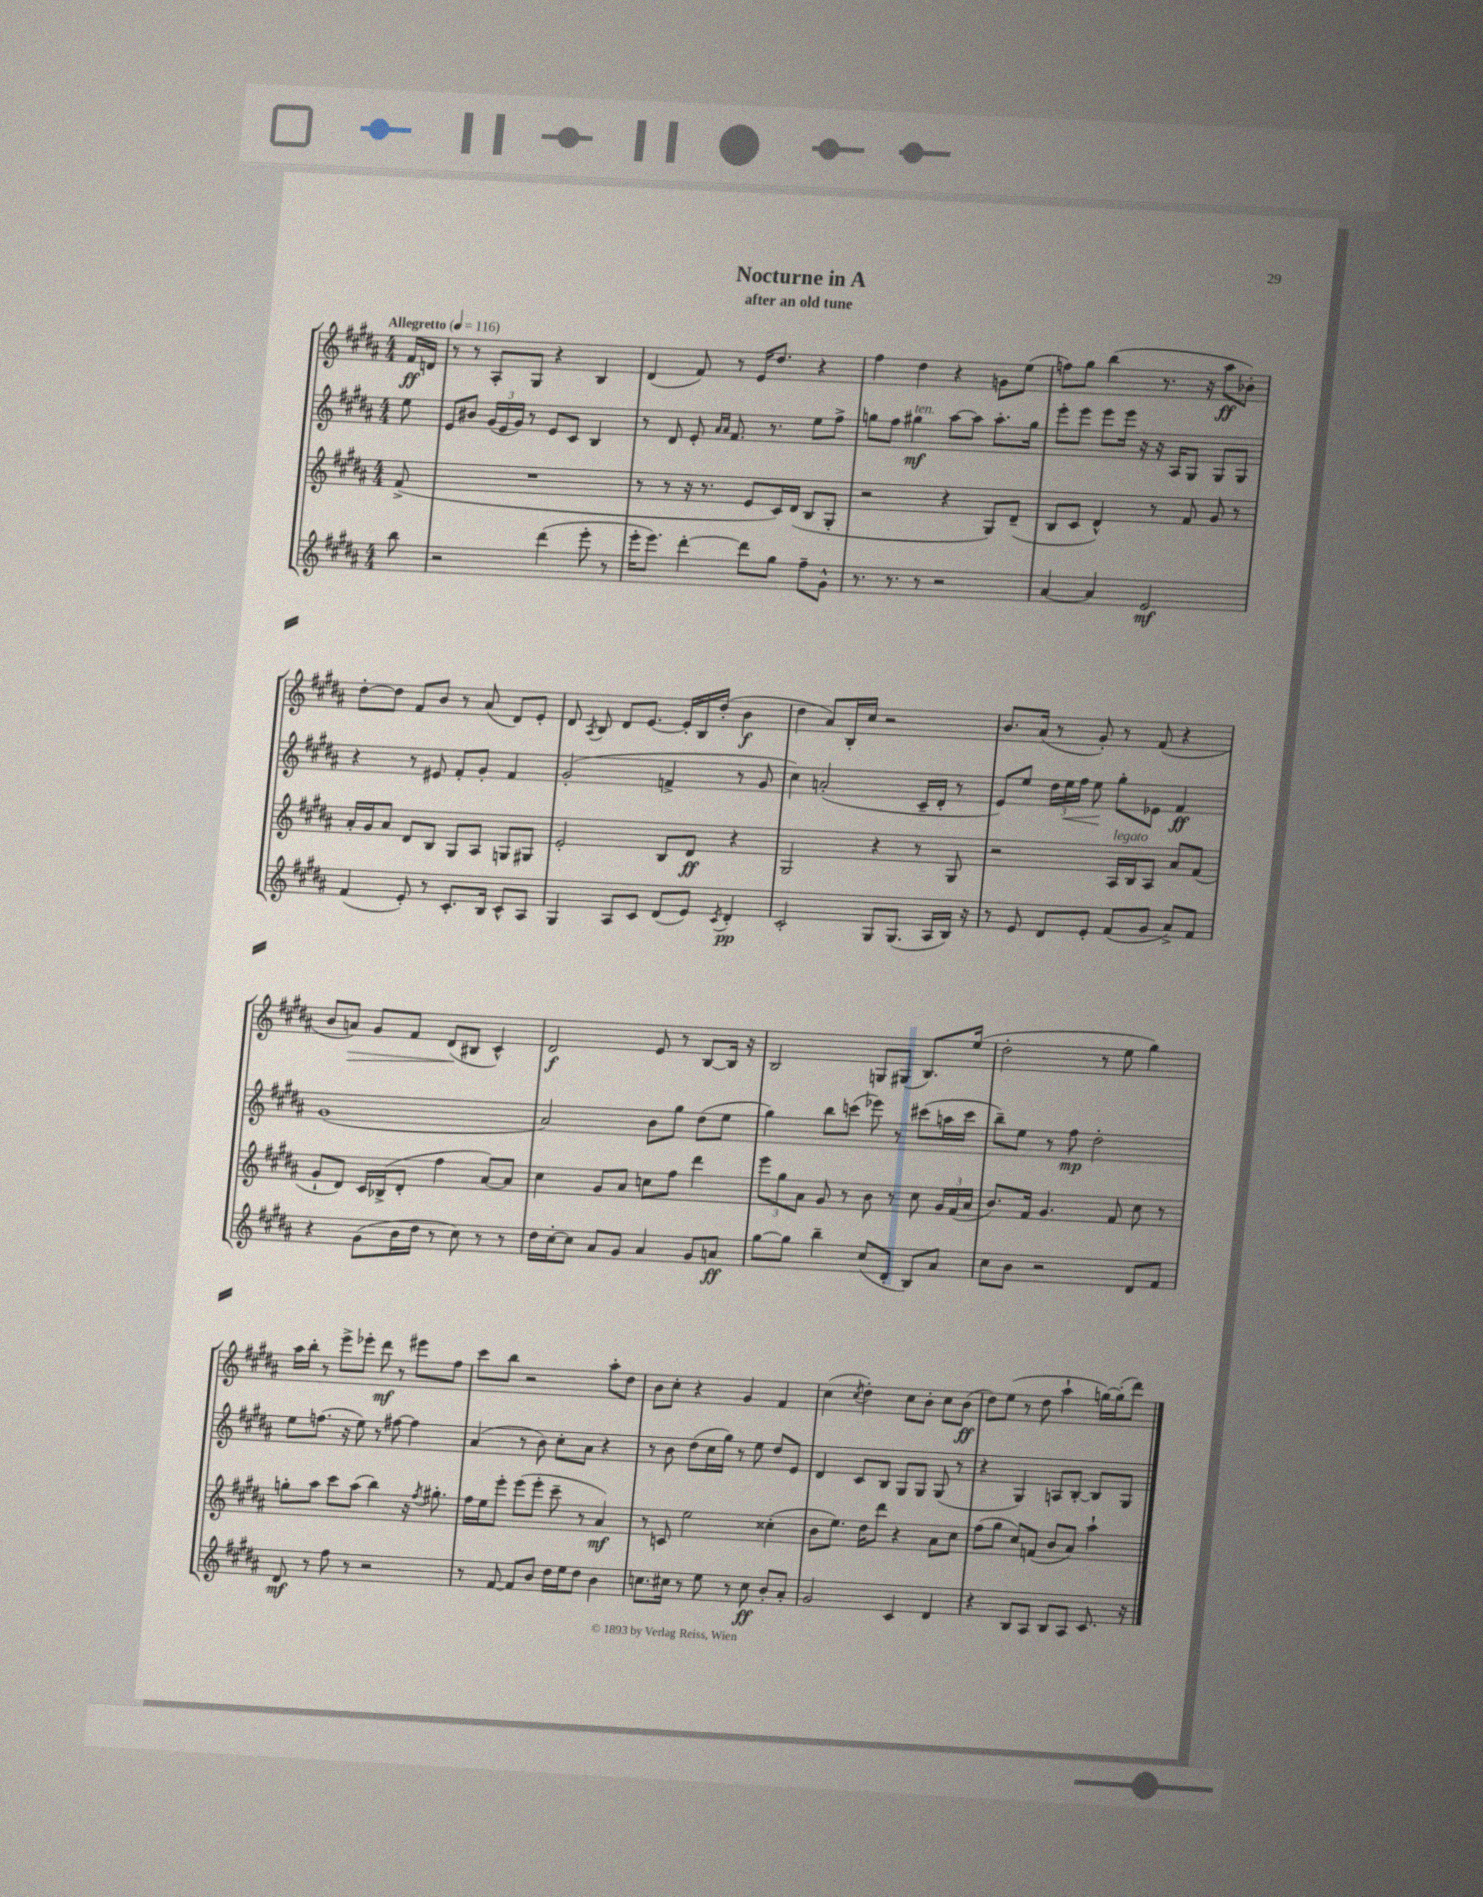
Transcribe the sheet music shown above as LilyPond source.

\header { title = "Nocturne in A" subtitle = "after an old tune" }
<<
\new StaffGroup <<
\new Staff = "s0" {
    \clef treble \key b \major \numericTimeSignature \time 4/4 \partial 8 \tempo "Allegretto" 4 = 116
    \autoBeamOff fis'16[\ff d'16] |
    r8 r8 ais8[-. gis8] r4 b4 |
    dis'4( fis'8) r8 e'16[ dis''8.] r4 |
    fis''4 dis''4 r4 g'8[ e''8]( |
    f''8[) gis''8] b''4( r8. r16 ais''8[\ff bes'8]-.) |
    dis''8[~-. dis''8] fis'8[ b'8] r8 ais'8( dis'8[) e'8]-. |
    dis'8 \acciaccatura { ais8 } b8 dis'8[ e'8.]~ e'16[-. b16 dis''16]-.( b'4\f |
    dis''4 ais'8[) b16-. cis''16] r2 |
    b'8.[ ais'16]( r8 gis'8-.) r8 fis'8( r4 |
    b'8[ a'8]\>) gis'8[ fis'8] dis'8[\!( bis8] cis'4-^) |
    dis'2\f e'8 r8 b8[~ b16] r16 |
    b2 g8[ gis8]( b8.[) e''16]( |
    dis''2-. r8 e''8 gis''4) |
    ais''16[ b''16]-. r8 e'''8[-> ees'''8]-. dis'''8\mf r8 eis'''8[ fis''8] |
    cis'''8[ b''8] r2 ais''8[-. dis''8] |
    b'8[ cis''8]-. r4 gis'4 fis'4 |
    cis''4( \acciaccatura { cis''8 } dis''4-.) cis''8[ b'8]-. cis''8[ b'8]\ff( |
    dis''8[) e''8]( r8 dis''8 ais''4-! g''16[~) g''16-.( dis'''8]) \bar "|." |
}
\new Staff = "s1" {
    \clef treble \key b \major \numericTimeSignature \time 4/4 \partial 8
    \autoBeamOff e''8 |
    e'8[ bis'8] \tuplet 3/2 { gis'16[( e'16 gis'16]) } r8 e'8[ cis'8] b4 |
    r8 dis'8 e'8-. \grace { ais'16[ ais'16] } fis'8. r8. e''8[ fis''8]-> |
    g''8[ fis''8] gis''4\mf^\markup { \italic "ten." } ais''8[~ ais''8] ais''8.[-. gis''16] |
    e'''8[-. e'''8] e'''8[ e'''16] r16 r16 ais16[ gis8] gis8[ gis8] |
    r4 r8 eis'8 fis'8[-. gis'8]-. fis'4 |
    gis'2-.( f'4-> r8 gis'8 |
    cis''4) a'2-.( cis'16[-- dis'16]-. r8 |
    e'8[) e''8] \tuplet 3/2 { dis''16[ e''16\< fis''16] } e''8\! gis''8[-. ees'8] fis'4\ff |
    gis'1( |
    ais'2) b'8[ gis''8] dis''8[( e''8] |
    gis''4) b''8[ c'''8]( ees'''8) r8 cis'''8[( a''16 cis'''16] |
    b''8[--) e''8] r8 fis''8\mp dis''2-. |
    e''8[ f''8.]( r16 e''8) r8 fis''8~ fis''4 |
    ais'4( r8 b'8) cis''8[-. ais'8] r4 |
    r8 b'8 dis''8[( cis''16 gis''16]) r8 e''8 dis''8[ e'8] |
    dis'4 cis'8[ b8] gis8[ gis8] gis8( r8 |
    r4 gis4) a8[ b8]~-. b8[ gis8] \bar "|." |
}
\new Staff = "s2" {
    \clef treble \key b \major \numericTimeSignature \time 4/4 \partial 8
    \autoBeamOff fis'8->( |
    R1 |
    r8 r8 r16 r8. e'8[ cis'16) dis'16]( b8[ gis8]-. |
    r2 r4 gis8[) dis'8]--( |
    b8[ cis'8] dis'4-^) r8 fis'8 gis'8 r8 |
    ais'16[-. gis'16 ais'8] dis'8[ b8] gis8[ ais8] g8[ gis8] |
    e'2-. b8[ dis'8]\ff r4 |
    gis2 r4 r8 gis8 |
    r2 ais16[^\markup { \italic "legato" } b16 ais8] ais'8[ fis'8]( |
    gis'8[-! dis'8]) cis'16[ bes16->( dis'8]-. fis''4 ais'8[~) ais'8] |
    cis''4 gis'8[ ais'8] c''8[ fis''8] dis'''4 |
    \tuplet 3/2 { e'''8[ gis''8 ais'8] } gis'8 r8 b'8 r8 cis''8 \tuplet 3/2 { gis'16[ fis'16( ais'16] } |
    b'8.[) fis'16] gis'4. fis'8 cis''8 r8 |
    g''8[-. ais''8] cis'''8[ ais''8]( b''4) r16 \acciaccatura { fis''8 } gis''8.-. |
    fis''16[ e''16 e'''8]-. e'''8[( e'''8]-. cis'''8-- r8 ais'4\mf) |
    r8 c'8 e''2 cisis''4-.( |
    b'8[ e''8.]) dis''16[ dis'''8] r4 ais'8[ cis''8] |
    fis''8[( gis''8] cis''8[) f'8]( b'8[ ais'8]) ais''4-! \bar "|." |
}
\new Staff = "s3" {
    \clef treble \key b \major \numericTimeSignature \time 4/4 \partial 8
    \autoBeamOff b''8 |
    r2 dis'''4( e'''8-. r8 |
    e'''16[-. e'''8.]) dis'''4~-. dis'''8[ gis''8] fis''8[-- gis'8]-^ |
    r8. r8. r8 r2 |
    ais'4~ ais'4 e'2\mf |
    fis'4( e'8-.) r8 cis'8.[-. b16] cis'8[-^ ais8] |
    gis4 ais8[ cis'8] dis'8[( e'8]) \acciaccatura { cis'8 } dis'4-.\pp |
    cis'2-. gis8[ gis8.]( ais16[ b16]) r16 |
    r8 e'8 dis'8[ e'8]-. fis'8[( gis'8] ais'8[->) fis'8] |
    r4 gis'8[( b'16 dis''16] r8 cis''8) r8 r8 |
    dis''16[ cis''16~-. cis''8] ais'8[ gis'8] ais'4 gis'8[ a'8]\ff |
    gis''8[~ gis''8] b''4-- cis''8[( dis'8]-. b8[) ais'8] |
    cis''8[ b'8] r2 dis'8[ fis'8] |
    dis'8\mf r8 fis''8 r8 r2 |
    r8 fis'8~ fis'8[ b'8] dis''16[ e''16 dis''8] b'4 |
    c''8.[ cis''16] r8 e''8 r8 cis''8\ff b'8[-. ais'8]-. |
    gis'2 cis'4 dis'4 |
    r4 b8[ ais8] b8[ ais8] cis'8. r16 \bar "|." |
}
>>
>>
\layout { \context { \Score \remove "Bar_number_engraver" } }
